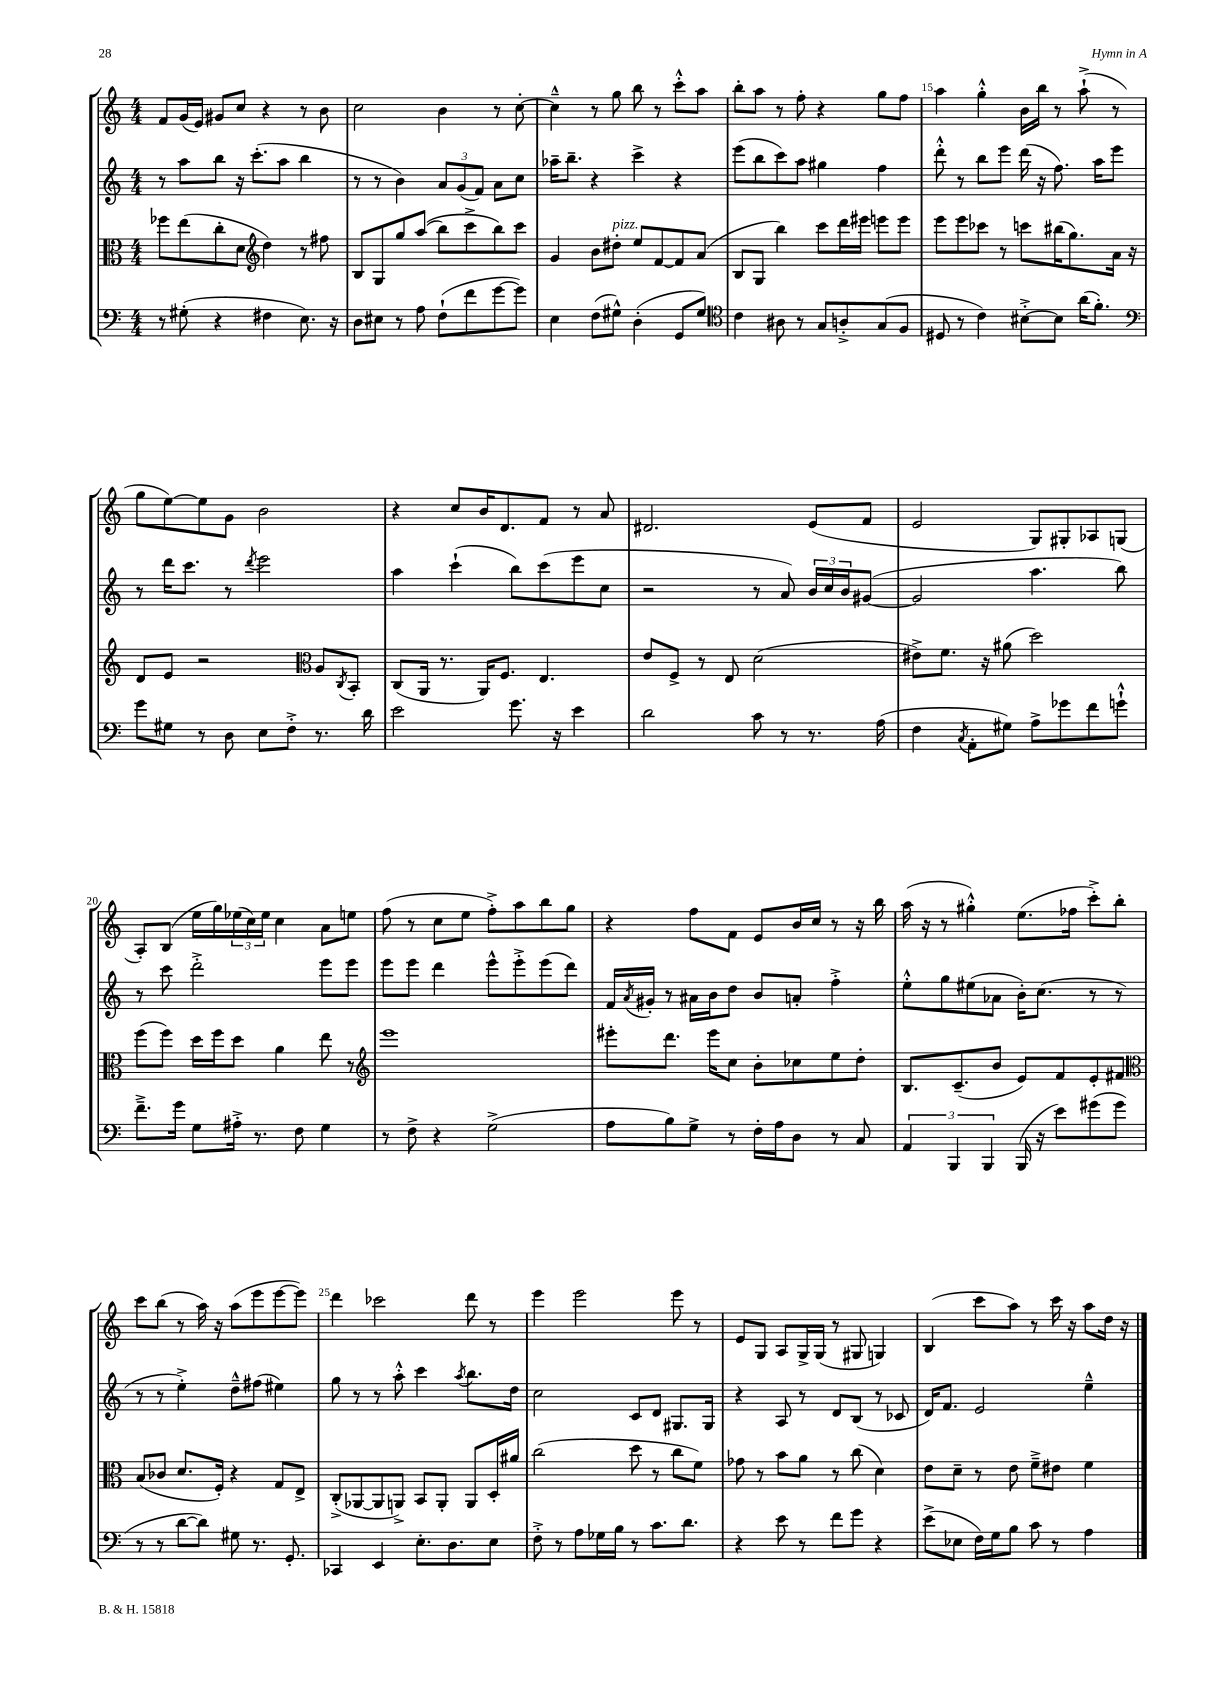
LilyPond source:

<<
\new StaffGroup <<
\new Staff = "s0" {
    \clef treble \key c \major \numericTimeSignature \time 4/4
    f'8 g'16( e'16) gis'8 c''8 r4 r8 b'8 |
    c''2 b'4 r8 c''8~-. |
    c''4---^ r8 g''8 b''8 r8 c'''8-.-^ a''8 |
    b''8-. a''8 r8 f''8-. r4 g''8 f''8 |
    a''4 g''4-.-^ b'16 b''16 r8 a''8-!->( r8 |
    g''8 e''8~) e''8 g'8 b'2 |
    r4 c''8 b'16 d'8. f'8 r8 a'8 |
    dis'2. e'8( f'8 |
    e'2 g8) gis8-. aes8 g8( |
    a8-.) b8( e''16 g''16) \tuplet 3/2 { ees''16( c''16) ees''16 } c''4 a'8 e''8 |
    f''8( r8 c''8 e''8 f''8-.->) a''8 b''8 g''8 |
    r4 f''8 f'8 e'8 b'16 c''16 r8 r16 b''16 |
    a''16( r16 r8 gis''4-.-^) e''8.( fes''16 c'''8-.->) b''8-. |
    c'''8 b''8( r8 a''16) r16 a''8( e'''8 e'''8~ e'''8) |
    d'''4 ces'''2 d'''8 r8 |
    e'''4 e'''2 e'''8 r8 |
    e'8 g8 a8 g16-> g16( r8 gis8 g4) |
    b4( c'''8 a''8) r8 c'''16 r16 a''8 d''16 r16 \bar "|." |
}
\new Staff = "s1" {
    \clef treble \key c \major \numericTimeSignature \time 4/4
    r8 a''8 b''8 r16 c'''8.-.( a''8 b''4 |
    r8 r8 b'4) \tuplet 3/2 { a'8 g'8( f'8) } a'8 c''8 |
    aes''16-- b''8.-- r4 c'''4-> r4 |
    e'''8( b''8 c'''8) a''8 gis''4 f''4 |
    d'''8-.-^ r8 b''8 e'''8 d'''16( r16 f''8.) a''16 e'''8 |
    r8 d'''16 c'''8. r8 \acciaccatura { d'''8 } e'''2 |
    a''4 c'''4-!( b''8) c'''8( e'''8 c''8 |
    r2 r8 a'8) \tuplet 3/2 { b'16 c''16 b'16 } gis'8~( |
    gis'2 a''4. b''8) |
    r8 c'''8 d'''2-.-> e'''8 e'''8 |
    e'''8 e'''8 d'''4 e'''8-^ e'''8-.-> e'''8( d'''8) |
    f'16 \acciaccatura { a'8 } gis'16-. r8 ais'16 b'16 d''8 b'8 a'8-. f''4-.-> |
    e''8-.-^ g''8 eis''8( aes'8 b'16-.) c''8.( r8 r8 |
    r8 r8 e''4-.->) d''8---^ fis''8( eis''4) |
    g''8 r8 r8 a''8-.-^ c'''4 \acciaccatura { a''8 } b''8. d''16 |
    c''2 c'8 d'8 gis8. gis16 |
    r4 a8 r8 d'8 b8( r8 ces'8 |
    d'16) f'8. e'2 e''4---^ \bar "|." |
}
\new Staff = "s2" {
    \clef alto \key c \major \numericTimeSignature \time 4/4
    fes''8 e''8( c''8-. d'8 \clef treble d''4) r8 fis''8 |
    b8 g8 g''8 a''8(\( b''8) c'''8-> b''8\) c'''8 |
    g'4 b'8 dis''8-.^\markup { \italic "pizz." } e''8 f'8~ f'8 a'8( |
    b8 g8 b''4) c'''8 d'''16 eis'''16 e'''8 e'''8 |
    e'''8 e'''8 ces'''8 r8 c'''8 bis''16( g''8.) a'16 r16 |
    d'8 e'8 r2 \clef alto a8 \acciaccatura { c8 } b,8-. |
    c8( a,16 r8. a,16) f8. e4. |
    e'8 f8-> r8 e8 d'2( |
    eis'8->) f'8. r16 ais'8( d''2) |
    f''8( f''8) d''16 f''16 d''8 a'4 e''8 r8 |
    \clef treble e'''1 |
    eis'''8-. d'''8. eis'''16 c''8 b'8-. ces''8 e''8 d''8-. |
    b8. c'8.--( b'8 e'8) f'8 e'8-. fis'8 |
    \clef alto b8( ces'8 d'8. f16-.) r4 g8 e8-> |
    c8-.->( aes,8~ aes,8 a,8->) b,8 a,8-. a,8 d16-. ais'16 |
    c''2( d''8 r8 c''8 f'8) |
    ges'8 r8 b'8 a'8 r8 c''8( d'4) |
    e'8 d'8-- r8 e'8 f'8---> eis'8 f'4 \bar "|." |
}
\new Staff = "s3" {
    \clef bass \key c \major \numericTimeSignature \time 4/4
    r8 gis8-.( r4 fis4 e8.) r16 |
    d8 eis8 r8 a8 f8-!( f'8 g'8~ g'8) |
    e4 f8( gis8-^) d4-.( g,8 gis8) |
    \clef tenor c'4 ais8 r8 g8 a8-.-> g8( f8 |
    dis8 r8 c'4) bis8~-.-> bis8 a'16( f'8.-.) |
    \clef bass g'8 gis8 r8 d8 e8 f8-.-> r8. d'16 |
    e'2 g'8. r16 e'4 |
    d'2 c'8 r8 r8. a16( |
    f4 \acciaccatura { c8 } a,8-. gis8) a8-> ges'8 f'8 g'8-!-^ |
    f'8.---> g'16 g8 ais16-.-> r8. f8 g4 |
    r8 f8-> r4 g2->( |
    a8 b8) g8-> r8 f16-. a16 d8 r8 c8 |
    \tuplet 3/2 { a,4 b,,4 b,,4 } b,,16( r16 e'8) gis'8( gis'8 |
    r8 r8 d'8~ d'8) gis8 r8. g,8.-. |
    ces,4 e,4 e8.-. d8. e8 |
    f8-.-> r8 a8 ges16 b16 r8 c'8. d'8. |
    r4 e'8 r8 f'8 g'8 r4 |
    e'8->( ees8 f16) g16 b8 c'8 r8 a4 \bar "|." |
}
>>
>>
\layout { \context { \Score currentBarNumber = #11 \override BarNumber.break-visibility = ##(#f #t #t) barNumberVisibility = #(every-nth-bar-number-visible 5) } }
